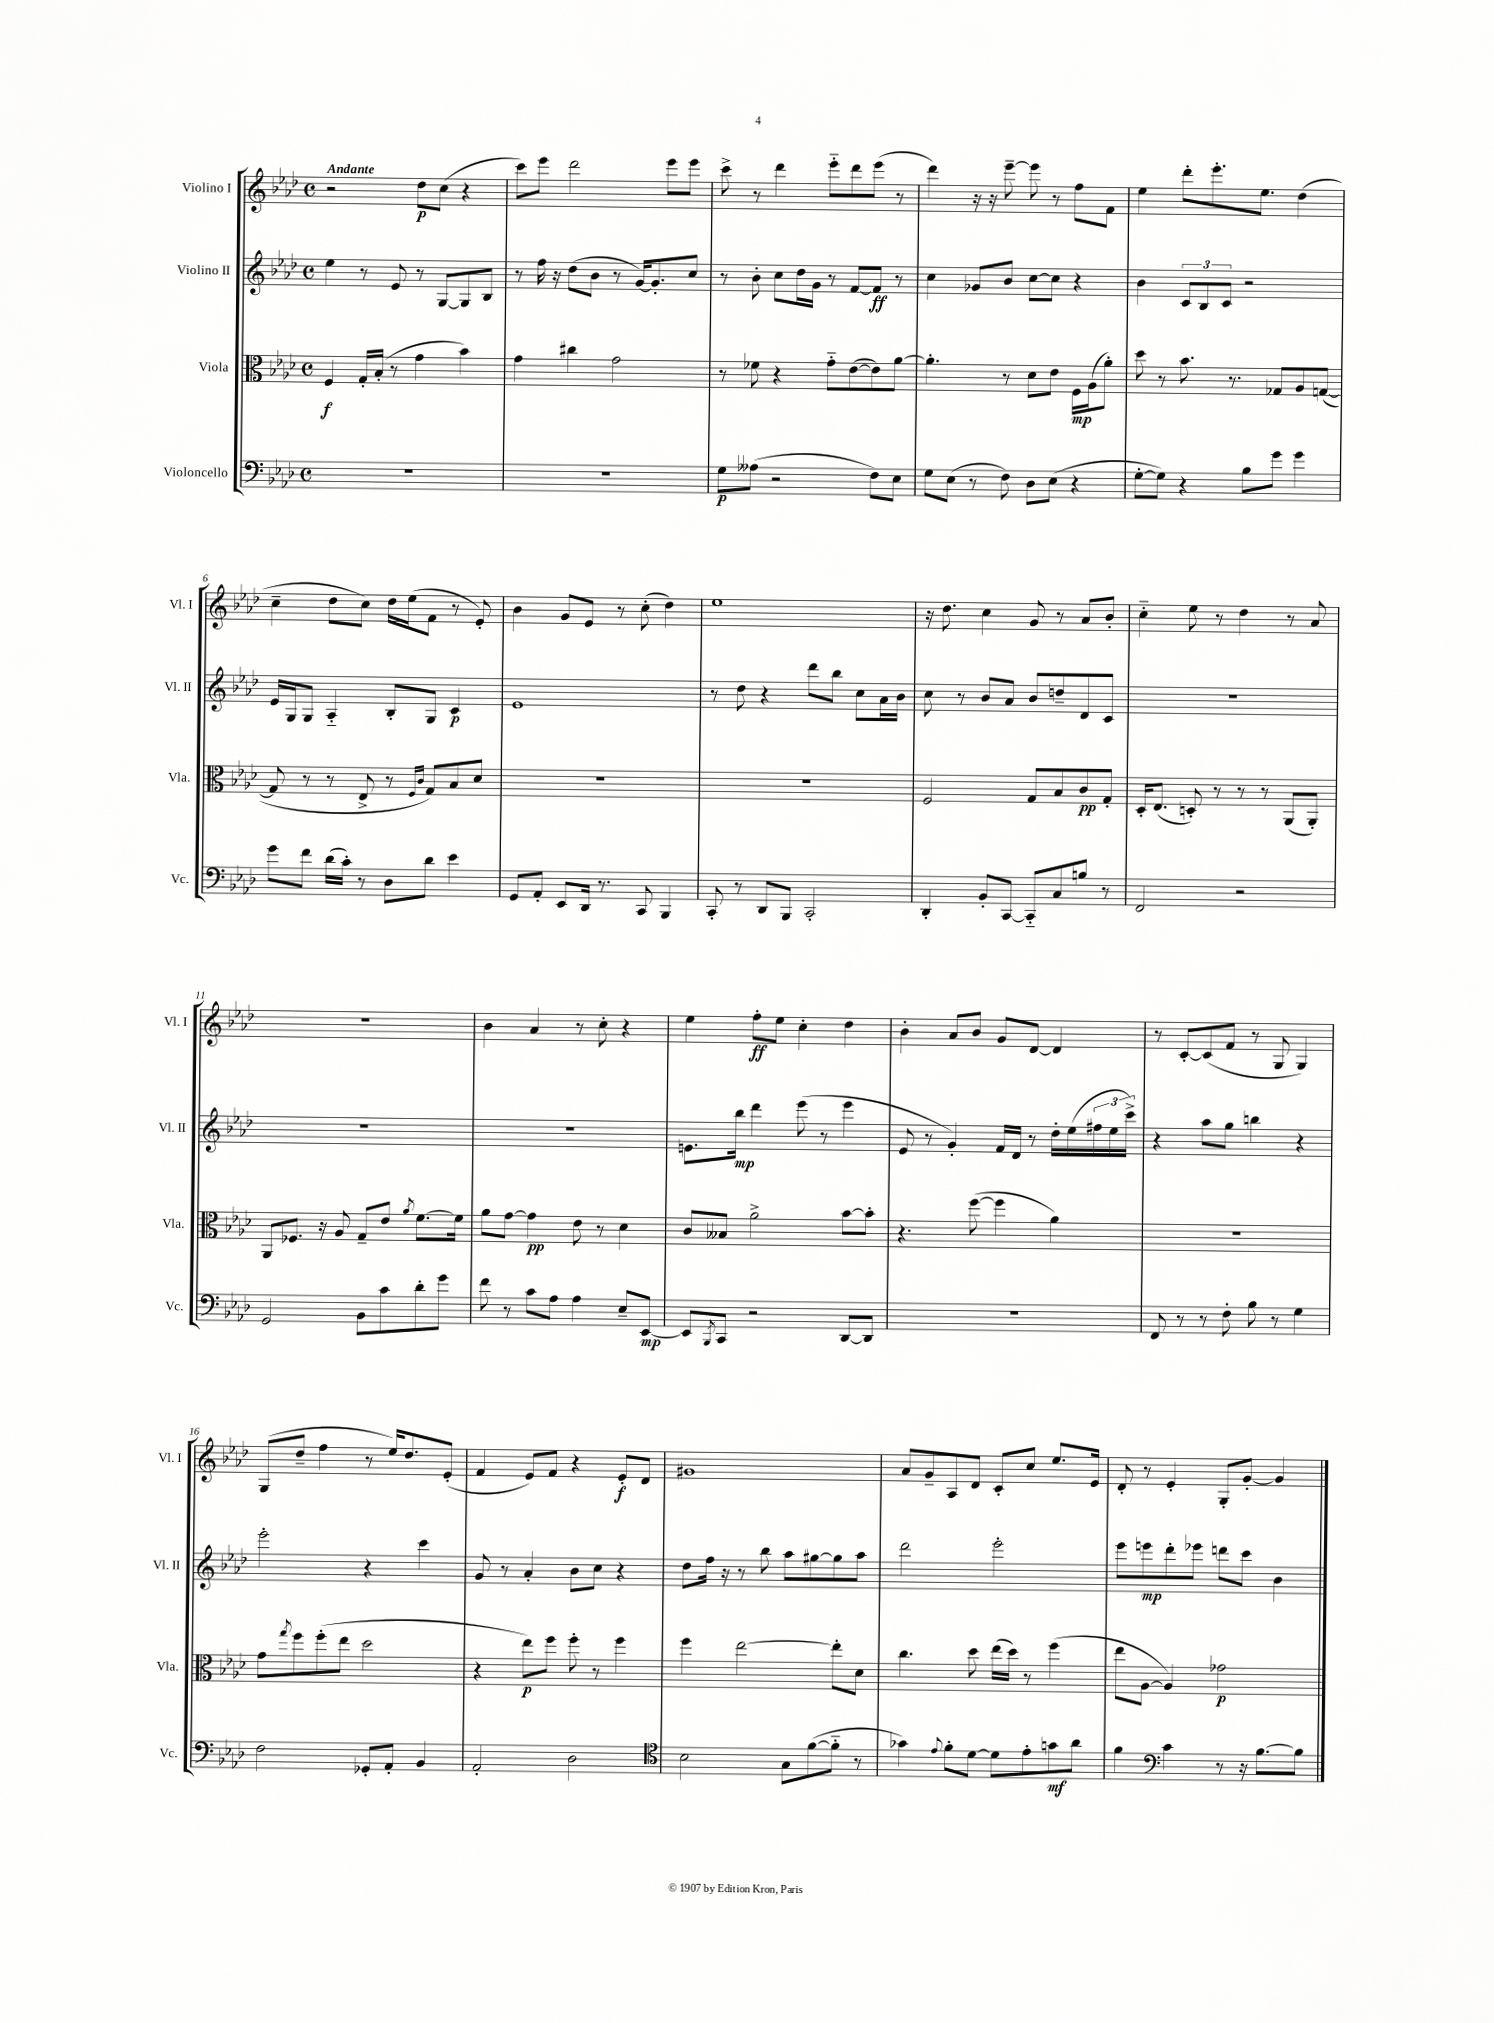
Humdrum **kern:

**kern	**kern	**kern	**kern
*staff4	*staff3	*staff2	*staff1
*clefF4	*clefC3	*clefG2	*clefG2
*k[b-e-a-d-]	*k[b-e-a-d-]	*k[b-e-a-d-]	*k[b-e-a-d-]
*M4/4	*M4/4	*M4/4	*M4/4
*met(c)	*met(c)	*met(c)	*met(c)
1r	4F	4ee-	2r
.	16G'	8r	.
.	(16B-'	.	.
.	8r	8e-	.
.	4g	8r	8dd-
.	.	[8G	(8cc
.	4b-)	8G]	4r
.	.	8B-	.
=	=	=	=
1r	4g	8r	8ccc)
.	.	16ff	8eee-
.	.	16r	.
.	4cc#	(8dd-	2ddd-
.	.	8b-	.
.	2g	8r	.
.	.	[16g)	.
.	.	8.g']	.
.	.	.	8eee-
.	.	8cc	8eee-
=	=	=	=
8G	8r	8r	8ccc^
(8A--	8f-	8b-'	8r
2r	4r	8cc	4ddd-
.	.	16dd-	.
.	.	16g	.
.	8g'~	8r	8eee-'~
.	([8e-	[8f	8ddd-
8F)	8e-])	8f]	(8eee-
8E-	[8a-	8r	8r
=	=	=	=
8G	4.a-']	4cc	4ddd-)
(8E-	.	.	.
8r	.	8g-	16r
.	.	.	16r
8F)	8r	8b-	[8eee-~
8D-	8d-	[8cc	8eee-]
(8E-	8e-	8cc]	8r
4r	16F	4r	8ff
.	(16A-	.	.
.	8a-')	.	8f
=	=	=	=
[8G'	8dd-	4b-	4ee-
8G])	8r	.	.
4r	8.b-	12c	8ddd-'
.	.	12B-	.
.	.	.	8.eee-'
.	.	12c	.
.	8.r	.	.
8B-	.	2r	.
.	.	.	8.ee-
8g	8G-	.	.
4g	8A-	.	(4dd-
.	([8G	.	.
=	=	=	=
8g	8G]	16e-	4cc~
.	.	16G	.
8f	8r	8G	.
(16d-	8r	4A-'~	8dd-
16c')	.	.	.
8r	8E-^	.	8cc)
8D-	8r	8B-'	16dd-
.	.	.	(16ee-
.	16qqF	.	.
.	16qqc	.	.
8d-	8G)	8G	8f
4e-	8B-	4c	8r
.	8d-	.	8e-')
=	=	=	=
8GG	1r	1e-	4b-
8AA-'	.	.	.
8EE-	.	.	8g
16DD-	.	.	8e-
8.r	.	.	.
.	.	.	8r
8CC	.	.	(8cc'
4BBB-	.	.	4dd-)
=	=	=	=
8CC'	1r	8r	1ee-
8r	.	8dd-	.
8DD-	.	4r	.
8BBB-	.	.	.
2CC'	.	8ddd-	.
.	.	8bb-	.
.	.	8cc	.
.	.	16a-	.
.	.	16b-	.
=	=	=	=
4DD-'	2F	8cc	16r
.	.	.	8.dd-
.	.	8r	.
8BB-'	.	8b-	4cc
[8CC	.	8a-	.
8CC'~]	8G	8b-	8g
8C	8B-	8dd~	8r
8B	8c	8d-	8a-
8r	8G'	8c	8b-'
=	=	=	=
2FF	16D-'	1r	4cc'~
.	(8.E-	.	.
.	8D')	.	8ee-
.	8r	.	8r
2r	8r	.	4dd-
.	8r	.	.
.	(8AA-	.	8r
.	8AA-')	.	8a-
=	=	=	=
2GG	8AA-	1r	1r
.	8.F-	.	.
.	16r	.	.
.	8A-	.	.
8BB-	8G~	.	.
8c	8e-	.	.
.	8qa-	.	.
8d-'	[8.f	.	.
8g	.	.	.
.	16f]	.	.
=	=	=	=
8f	8a-	1r	4b-
8r	[8g	.	.
8c	4g]	.	4a-
8A-	.	.	.
4A-	8e-	.	8r
.	8r	.	8cc'
8E-~	4d-	.	4r
[8EE-	.	.	.
=	=	=	=
8EE-]	8c	8.e	4ee-
8qBBB-	.	.	.
8CC	8B--	.	.
.	.	16bb-	.
2r	2a-^	4ddd-	8ff'
.	.	.	8ee-
.	.	(8eee-	4cc'
.	.	8r	.
[8DD-	[8b-	4eee-	4dd-
8DD-]	8b-']	.	.
=	=	=	=
1r	4.r	8e-	4b-'
.	.	8r	.
.	.	4g')	8a-
.	([8ff	.	8b-
.	4ff]	16f	8g
.	.	16d-	.
.	.	8r	[8d-
.	4a-)	16dd-'	4d-]
.	.	(16ee-	.
.	.	24ff#	.
.	.	24ee-	.
.	.	24ccc^)	.
=	=	=	=
8FF	1r	4r	8r
8r	.	.	[8c'
8r	.	8aa-	(8c]
8F'	.	8gg	8f
8B-	.	4bb	8r
8r	.	.	8G
4G	.	4r	4G)
=	=	=	=
2F	8g	2eee-'	(8G
.	8qgg	.	.
.	8ff	.	8dd-~
.	(8ff'	.	4ff
.	8ee-	.	.
8GG-'	2dd-	4r	8r
8AA-'	.	.	16ee-)
.	.	.	8.dd-
4BB-	.	4ccc	.
.	.	.	(8e-'
=	=	=	=
2AA-'	4r	8g	4f
.	.	8r	.
.	8ee-)	4a-'	8e-)
.	8ff	.	8f
2D-	8ff'	8b-	4r
.	8r	8cc	.
.	4ff	4r	8e-'
.	.	.	8d-
=	=	=	=
*clefC4	*	*	*
2B-	4ff	8dd-	1g#
.	.	16ff	.
.	.	16r	.
.	[2ee-	8r	.
.	.	8bb-	.
8G	.	8aa-	.
([8f	.	[8gg#	.
8f'~]	8ee-']	8gg#]	.
8r	8d-	8aa-	.
=	=	=	=
4g-)	4.cc	2ddd-	8a-
.	.	.	8g~
8qqe-	.	.	.
8f'	.	.	8A-
[8d-	8dd-	.	8d-
8d-]	(16ee-	2eee-'	8c'
.	16dd-)	.	.
8e-'	8r	.	8cc
8g	(4ff	.	8.ee-
8a-	.	.	.
.	.	.	16e-
=	=	=	=
4f	8ee-	8eee-	8d-'
.	[8A-	8eee	8r
*clefF4	*	*	*
4c	4A-])	8ddd-'	4e-'
.	.	8eee-	.
8r	2g-	8ddd	8G'
16r	.	8ccc	[8g'
[8.B-	.	.	.
.	.	4b-	4g]
8B-]	.	.	.
==	==	==	==
*-	*-	*-	*-
